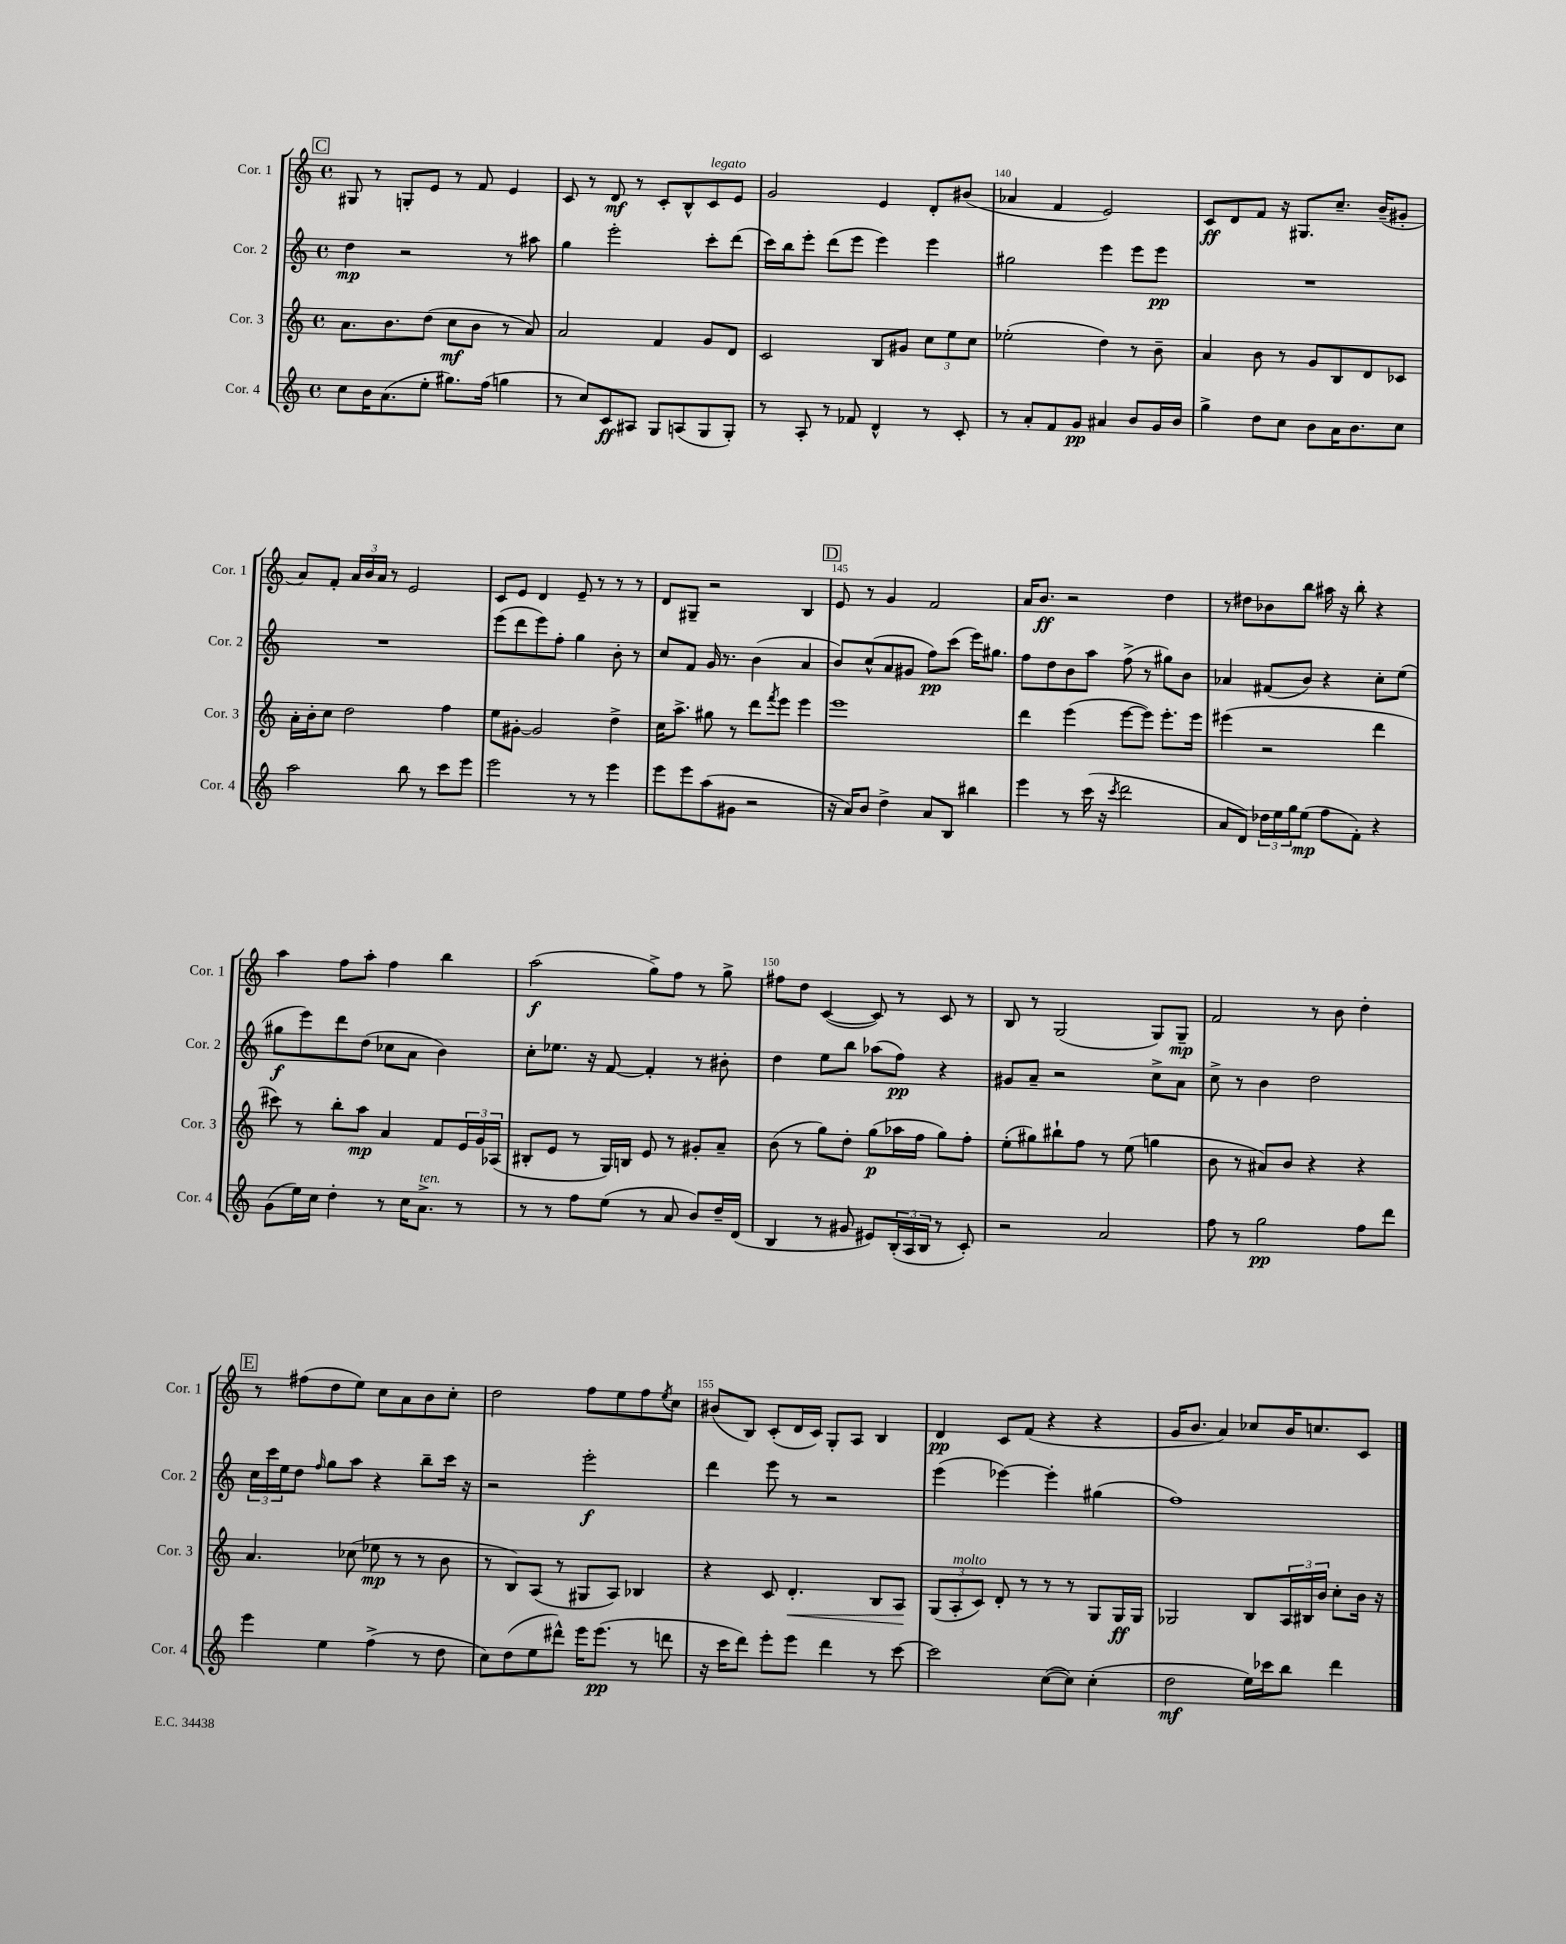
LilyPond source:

<<
\new StaffGroup <<
\new Staff = "s0" \with { instrumentName = "Cor. 1" shortInstrumentName = "Cor. 1" } {
    \clef treble \key c \major \defaultTimeSignature \time 4/4
    \mark \markup { \box "C" } gis8 r8 g8-. e'8 r8 f'8 e'4 |
    c'8 r8 d'8\mf r8 c'8-. b8-^ c'8^\markup { \italic "legato" } e'8 |
    g'2 e'4 d'8-. bis'8( |
    aes'4 f'4 e'2) |
    c'8\ff d'8 f'8 r16 gis8. c''8.-- b'16--( gis'8-. |
    a'8) f'8-. \tuplet 3/2 { a'16 b'16 a'16 } r8 e'2 |
    c'8 e'8 d'4 e'8-- r8 r8 r8 |
    d'8 gis8-- r2 b4 |
    \mark \markup { \box "D" } e'8 r8 g'4 f'2 |
    a'16 b'8.\ff r2 d''4 |
    r8 dis''8 bes'8 b''8 ais''16 r16 b''8-. r4 |
    a''4 f''8 a''8-. f''4 b''4 |
    a''2\f( g''8->) f''8 r8 g''8-> |
    fis''8 d''8 c'4~( c'8) r8 c'8 r8 |
    b8 r8 g2( g8) g8--\mp |
    f'2 r8 b'8 d''4-. |
    \mark \markup { \box "E" } r8 fis''8( d''8 e''8) c''8 a'8 b'8 c''8-. |
    d''2 f''8 e''8 f''8 \acciaccatura { e''8 } c''8 |
    bis'8( b8) c'8-.( d'16 c'16) g8-. a8 b4 |
    d'4\pp c'8 f'8( r4 r4 |
    g'16 b'8. a'4) ces''8 b'16 c''8. c'8 \bar "|." |
}
\new Staff = "s1" \with { instrumentName = "Cor. 2" shortInstrumentName = "Cor. 2" } {
    \clef treble \key c \major \defaultTimeSignature \time 4/4
    \mark \markup { \box "C" } d''4\mp r2 r8 ais''8 |
    g''4 e'''2-. c'''8-. d'''8( |
    c'''16) b''16 e'''8-. d'''8( e'''8 e'''4) e'''4 |
    gis''2 e'''4 e'''8 e'''8\pp |
    R1 |
    R1 |
    e'''8( d'''8 e'''8) f''8-. g''4 b'8-. r8 |
    c''8 f'8 g'16 r8. b'4( a'4 |
    \mark \markup { \box "D" } b'8) c''8-^( a'8 gis'8 f''8\pp) c'''8( e'''16) gis''8. |
    f''8 d''8 b'8 a''8 f''8->( r8 gis''8) b'8 |
    aes'4 fis'8( b'8) r4 c''8-. e''8( |
    gis''8\f e'''8) d'''8 d''8( ces''8 a'8 b'4) |
    c''8-. ees''8. r16 f'8~ f'4-. r8 bis'8-. |
    d''4 e''8 b''8 aes''8( f''8\pp) r4 |
    gis'8 a'8-- r2 c''8-> a'8 |
    c''8-> r8 b'4 d''2 |
    \mark \markup { \box "E" } \tuplet 3/2 { c''16 c'''16 e''16 } d''8 \grace { f''16 } g''8 a''8 r4 b''8-- c'''16 r16 |
    r2 e'''2-.\f |
    d'''4 e'''8 r8 r2 |
    e'''4( ees'''4~) ees'''4-. gis''4( |
    f''1) \bar "|." |
}
\new Staff = "s2" \with { instrumentName = "Cor. 3" shortInstrumentName = "Cor. 3" } {
    \clef treble \key c \major \defaultTimeSignature \time 4/4
    \mark \markup { \box "C" } a'8. b'8. d''8( c''8\mf b'8 r8 a'8) |
    a'2 f'4 g'8 d'8 |
    c'2 b8 gis'8 \tuplet 3/2 { c''8 e''8 c''8 } |
    ees''2-.( d''4) r8 b'8-- |
    a'4 b'8 r8 g'8 b8 d'8 ces'8 |
    a'16-. b'16-. c''8 d''2 f''4 |
    e''8 gis'8~-. gis'2 d''4-> |
    c''16 a''8.-> gis''8 r8 d'''8 \acciaccatura { f'''8 } e'''8 e'''4 |
    \mark \markup { \box "D" } e'''1 |
    d'''4 e'''4( e'''8~ e'''8) e'''8.-. e'''16 |
    eis'''4( r2 d'''4 |
    cis'''8) r8 b''8-. a''8\mp a'4 f'8 \tuplet 3/2 { e'16 g'16 aes16( } |
    bis8-. e'8 r8 g16) b16 e'8 r8 gis'8-. a'8-- |
    b'8( r8 g''8) d''8-. g''8\p( aes''16 f''16 g''8) f''8-. |
    e''8-.( gis''8) bis''8-! f''8 r8 e''8( g''4 |
    b'8 r8 ais'8) b'8 r4 r4 |
    \mark \markup { \box "E" } a'4. ces''8( ees''8\mp r8 r8 b'8 |
    r8 b8) a8( r8 gis8 a8) bes4 |
    r4 c'8 d'4.-.\< b8 a8\! |
    \tuplet 3/2 { g8( a8-.^\markup { \italic "molto" } c'8) } d'8-. r8 r8 r8 g8 g16\ff g16 |
    ges2 b8 \tuplet 3/2 { a16 bis16 b'16 } c''8-. b'16 r16 \bar "|." |
}
\new Staff = "s3" \with { instrumentName = "Cor. 4" shortInstrumentName = "Cor. 4" } {
    \clef treble \key c \major \defaultTimeSignature \time 4/4
    \mark \markup { \box "C" } c''8 b'16 a'8.( e''8-. gis''8.) f''16( g''4 |
    r8 c''8) c'8\ff ais8 g8 a8( g8 g8-.) |
    r8 a8-. r8 fes'8 d'4-^ r8 c'8-. |
    r8 a'8-. f'8 g'8\pp ais'4 b'8 g'16 b'16 |
    g''4-> d''8 c''8 b'8 a'16 b'8. c''8 |
    a''2 b''8 r8 c'''8 e'''8 |
    e'''2 r8 r8 e'''4 |
    e'''8 e'''8 a''8( gis'8 r2 |
    \mark \markup { \box "D" } r16 a'16) b'8 d''4-> a'8 b8 bis''4 |
    e'''4 r8 c'''16( r16 \acciaccatura { c'''8 } d'''2 |
    a'8 d'8) \tuplet 3/2 { des''16 e''16 g''16 } e''8\mp( f''8 f'8-.) r4 |
    g'8( e''16) c''16 d''4-. r8 c''16 a'8.->^\markup { \italic "ten." } r8 |
    r8 r8 f''8 e''8( r8 a'8 b'8) d''16-- d'16( |
    b4 r8 gis'8 eis'8) \tuplet 3/2 { b16-.( a16 b16 } r8 c'8-.) |
    r2 a'2 |
    f''8 r8 g''2\pp f''8 d'''8 |
    \mark \markup { \box "E" } e'''4 e''4 f''4->( r8 d''8 |
    c''8) d''8( e''8 dis'''8-^) e'''16 e'''8.\pp( r8 d'''8 |
    r16 c'''16 d'''8) e'''8-. e'''8 d'''4 r8 c'''8~ |
    c'''2 c''8~( c''8) c''4-.( |
    d''2\mf e''16) ces'''16 b''8 d'''4 \bar "|." |
}
>>
>>
\layout { \context { \Score currentBarNumber = #137 \override BarNumber.break-visibility = ##(#f #t #t) barNumberVisibility = #(every-nth-bar-number-visible 5) } }
